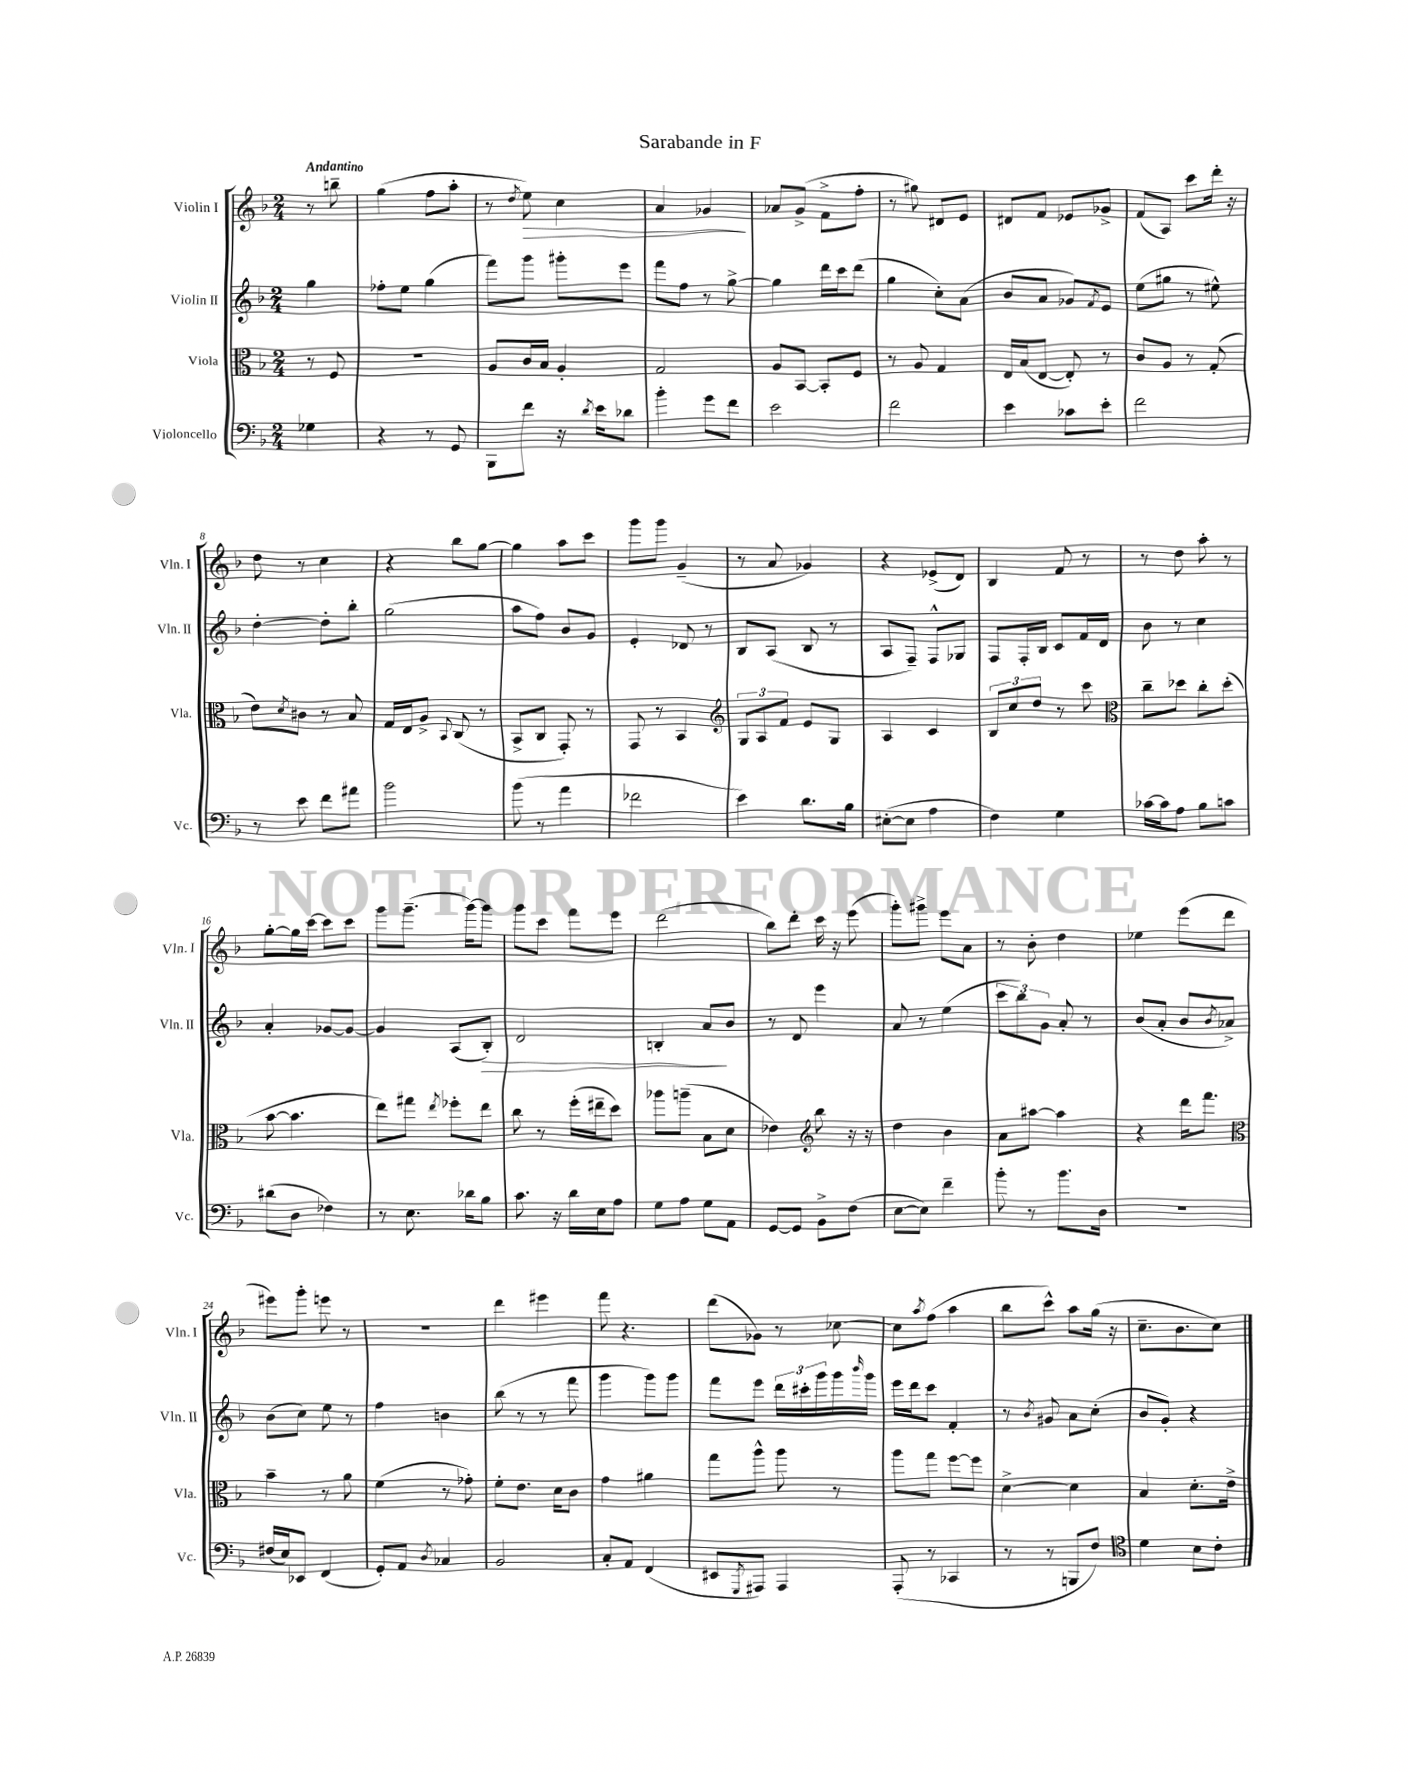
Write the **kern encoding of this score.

**kern	**kern	**kern	**dynam	**kern	**dynam
*part4	*part3	*part2	*part2	*part1	*part1
*staff4	*staff3	*staff2	*staff2	*staff1	*staff1
*I"Violoncello	*I"Viola	*I"Violin II	*	*I"Violin I	*
*I'Vc.	*I'Vla.	*I'Vln. II	*	*I'Vln. I	*
*clefF4	*clefC3	*clefG2	*	*clefG2	*
*k[b-]	*k[b-]	*k[b-]	*	*k[b-]	*
*M2/4	*M2/4	*M2/4	*	*M2/4	*
=	=	=	=	=	=
!	!	!	!	!LO:TX:a:B:t=Andantino	!
4G-X\	8r	4gg\	.	8r	.
.	8F/	.	.	8bbn~\	.
=1	=1	=1	=1	=1	=1
4r	2r	8ff-X'\L	.	(4gg\	.
.	.	8ee\J	.	.	.
8r	.	(4gg\	.	8ff\L	.
8GG/	.	.	.	8aa'\J	.
=2	=2	=2	=2	=2	=2
8BBB-\L	8A/L	8fff\L)	.	8r	.
.	.	.	.	8qdd/	.
!	!	!	!	!	!LO:HP:b
8f\J	16c/L	8ggg\J	.	8ee\)	>
.	16B-/JJ	.	.	.	.
16r	4A'/	8ggg#X'\L	.	4cc\	.
8qd/	.	.	.	.	.
16e\KL	.	.	.	.	.
8d-X\J	.	8eee\J	.	.	.
=3	=3	=3	=3	=3	=3
4b-'\	2G/	8fff\L	.	4a/	.
.	.	8ff\J	.	.	.
8g\L	.	8r	.	4g-X/	.
8f\J	.	[8gg^\	.	.	.
.	.	.	.	.	]
=4	=4	=4	=4	=4	=4
2e\	8A/L	4gg\]	.	8a-X/L	.
.	[8BB-/J	.	.	(8g^/J	.
.	8BB-'/L]	16ddd\LL	.	8f^\L	.
.	.	16ccc\J	.	.	.
.	8F/J	(8ddd\J	.	8ff'\J	.
=5	=5	=5	=5	=5	=5
2f\	8r	4gg\	.	8r	.
.	8A/	.	.	8gg#X\)	.
.	4G/	8cc'\L)	.	8d#X/L	.
.	.	(8a\J	.	8e/J	.
=6	=6	=6	=6	=6	=6
4e\	16E/LL	8b-/L	.	8d#X/L	.
.	(16B-/J	.	.	.	.
.	[8E/J	8a/J	.	8f/J	.
8c-X\L	8E'/])	8g-X/L)	.	8e-X/L	.
.	.	8qf/	.	.	.
8e'\J	8r	8e/J	.	8g-X^/J	.
=7	=7	=7	=7	=7	=7
2f\	8c/L	(8ee\L	.	(8f/L	.
.	8A/J	8gg#X\J	.	8A/J)	.
.	8r	8r	.	8ccc\L	.
.	(8G'/	8ee#X^^\)	.	16ddd'\Jk	.
.	.	.	.	16r	.
!!LO:LB:g=z
=8	=8	=8	=8	=8	=8
8r	8e\L)	[4dd'\	.	8dd\	.
.	8qd/	.	.	.	.
8e\	8c#X\J	.	.	8r	.
8f\L	8r	8dd'\L]	.	4cc\	.
8a#X\J	8B-/	8bb-'\J	.	.	.
=9	=9	=9	=9	=9	=9
2b-\	16G/LL	(2gg\	.	4r	.
.	16E/J	.	.	.	.
.	8A^/J	.	.	.	.
.	8qqBB-/	.	.	.	.
.	(8C/	.	.	8bb-\L	.
.	8r	.	.	[8gg\J	.
=10	=10	=10	=10	=10	=10
(8b-\	8BB-^/L	8aa\L	.	4gg\]	.
8r	8C/J	8ff\J)	.	.	.
4a\	8GG'/)	8b-/L	.	8aa\L	.
.	8r	8g/J	.	8ccc\J	.
=11	=11	=11	=11	=11	=11
2f-X\	8GG/	4e'/	.	8ggg\L	.
.	8r	.	.	8ggg\J	.
.	4BB-/	8d-X/	.	(4g~/	.
.	.	8r	.	.	.
=12	=12	=12	=12	=12	=12
*	*clefG2	*	*	*	*
4e\)	12G/L	8B-/L	.	8r	.
.	12A/	.	.	.	.
.	.	(8A/J	.	8a/	.
.	12f/J	.	.	.	.
8.d\L	8e/L	8B-/	.	4g-X/)	.
.	8G/J	8r	.	.	.
16B-\Jk	.	.	.	.	.
=13	=13	=13	=13	=13	=13
([8E#X'\L	4A/	8A/L	.	4r	.
8E#\J]	.	8F~/J)	.	.	.
4A\	4c/	8F^^/L	.	(8e-X^/L	.
.	.	8G-X/J	.	8d/J)	.
=14	=14	=14	=14	=14	=14
4F\)	12B-/L	8F/L	.	4B-/	.
.	12cc/	.	.	.	.
.	.	16F'/L	.	.	.
.	12dd/J	.	.	.	.
.	.	16B-/JJ	.	.	.
4G\	8r	8c/L	.	8f/	.
.	8ccc\	16f/L	.	8r	.
.	.	16d/JJ	.	.	.
=15	=15	=15	=15	=15	=15
*	*clefC3	*	*	*	*
[16c-X\LL	8cc~\L	8b-\	.	8r	.
16c-\J]	.	.	.	.	.
8A\J	8dd-X\J	8r	.	8dd\	.
8B-\L	8cc'\L	4cc\	.	8aa'\	.
8cn\J	(8dd-'\J	.	.	8r	.
!!LO:LB:g=z
=16	=16	=16	=16	=16	=16
(8d#X\L	[8b-\	4a'/	.	[8gg'\L	.
8D\J	4.b-\]	.	.	16gg\L]	.
.	.	.	.	[16ccc\JJ	.
4F-X\)	.	[8g-X/L	.	8ccc\L]	.
.	.	8g-/J_	.	8ccc\J	.
=17	=17	=17	=17	=17	=17
8r	8ee\L)	4g-/]	.	8ggg\L	.
8.E\	8gg#X\J	.	.	(8.ggg~\J	.
.	8qee/	.	.	.	.
.	8ff-X'\L	(8A/L	.	.	.
16d-X\KL	.	.	.	[16ggg\KL)	.
!	!	!	!LO:HP:b	!	!
8B-\J	8ee\J	8B-'/J)	>	8ggg\J]	.
=18	=18	=18	=18	=18	=18
8.c\	8cc\	2d/	.	8ggg\L	.
.	8r	.	.	8ccc\J	.
16r	.	.	.	.	.
16d\LL	(16ff'\LL	.	.	8fff\L	.
16E\J	16ee#X~\J	.	.	.	.
8A\J	8dd\J)	.	.	8eee\J	.
=19	=19	=19	=19	=19	=19
8G\L	8aa-X\L	4Bn'/	.	(2ddd\	.
8A\J	(8aan~\J	.	.	.	.
8G\L	8B-\L	8a/L	.	.	.
8AA\J	8d\J	8b-/J	]	.	.
=20	=20	=20	=20	=20	=20
[8GG/L	4e-X\)	8r	.	8bb-\L)	.
8GG/J]	.	8d/	.	8ddd'\J	.
*	*clefG2	*	*	*	*
8BB-^\L	8bb-\	4eee\	.	16ccc\	.
.	.	.	.	16r	.
(8F\J	16r	.	.	(8eee\	.
.	16r	.	.	.	.
=21	=21	=21	=21	=21	=21
[8E\L	4dd\	8a/	.	8ggg'\L)	.
8E\J])	.	8r	.	8ggg#X^\J	.
4f~\	4b-\	(4ee\	.	8eee\L	.
.	.	.	.	8a\J	.
=22	=22	=22	=22	=22	=22
8b-'\	8a\L	12ccc\L	.	8r	.
.	.	12bb-\)	.	.	.
8r	[8aa#X\J	.	.	8b-'\	.
.	.	12g\J	.	.	.
8.b-\L	4aa#\]	8a'/	.	4dd\	.
.	.	8r	.	.	.
16D\Jk	.	.	.	.	.
=23	=23	=23	=23	=23	=23
2r	4r	(8b-/L	.	4ee-X\	.
.	.	8a'/J	.	.	.
.	16ddd\KL	8b-/L	.	(8eee\L	.
.	8.fff\J	.	.	.	.
.	.	8qb-/	.	.	.
.	.	8a-X^/J)	.	8ddd\J	.
!!LO:LB:g=z
=24	=24	=24	=24	=24	=24
*	*clefC3	*	*	*	*
(16F#X/LL	4b-~\	(8b-\L	.	8eee#X\L)	.
16E/J)	.	.	.	.	.
8EE-X/J	.	8cc\J)	.	8ggg'\J	.
(4FF/	8r	8ee\	.	8eeen\	.
.	8a\	8r	.	8r	.
=25	=25	=25	=25	=25	=25
8GG'/L)	(4f\	4ff\	.	2r	.
8AA/J	.	.	.	.	.
8qD/	.	.	.	.	.
4C-X/	8r	4bn\	.	.	.
.	8g-X'\)	.	.	.	.
=26	=26	=26	=26	=26	=26
2BB-/	8f'\L	(8bb-\	.	4ddd\	.
.	8.e\J	8r	.	.	.
.	.	8r	.	4eee#X\	.
.	16d\KL	.	.	.	.
.	8c\J	8fff\	.	.	.
=27	=27	=27	=27	=27	=27
8C'/L	4g\	4ggg\	.	8fff\	.
8AA/J	.	.	.	4.r	.
(4FF/	4a#X\	8ggg\L)	.	.	.
.	.	8ggg\J	.	.	.
=28	=28	=28	=28	=28	=28
8EE#X/L	8gg\L	8fff\L	.	(8ddd\L	.
8qGGG/	.	.	.	.	.
8AAA#X/J)	8aa^^\J	8eee\J	.	8g-X\J)	.
4AAA#/	8aa\	24ddd\LL	.	8r	.
.	.	24ccc#X'\	.	.	.
.	.	24ggg\	.	.	.
.	8r	16ggg\	.	[8cc-X\	.
.	.	16qqbbb-/	.	.	.
.	.	16ggg\JJ	.	.	.
=29	=29	=29	=29	=29	=29
(8AAA'/	8aa\L	16eee\LL	.	8cc-\L]	.
.	.	16ddd\J	.	.	.
.	.	.	.	8qaa/	.
8r	8gg\J	8ccc\J	.	(8ff\J	.
4CC-X/	[8ff\L	4f'/	.	4aa\	.
.	8ff\J]	.	.	.	.
=30	=30	=30	=30	=30	=30
8r	[4d^\	8r	.	8bb-\L	.
.	.	8qb-/	.	.	.
8r	.	8g#X/	.	8ccc^^\J)	.
8BBBn/L	4d\]	8a\L	.	8aa\L	.
8F/J)	.	(8cc'\J	.	(16gg\Jk	.
.	.	.	.	16r	.
=31	=31	=31	=31	=31	=31
*clefC4	*	*	*	*	*
4d\	4B-/	8b-/L	.	8.cc~\L	.
.	.	8g'/J)	.	.	.
.	.	.	.	8.b-\	.
8B-\L	8.d'\L	4r	.	.	.
8c'\J	.	.	.	8cc\J)	.
.	16e^\Jk	.	.	.	.
==	==	==	==	==	==
*-	*-	*-	*-	*-	*-
